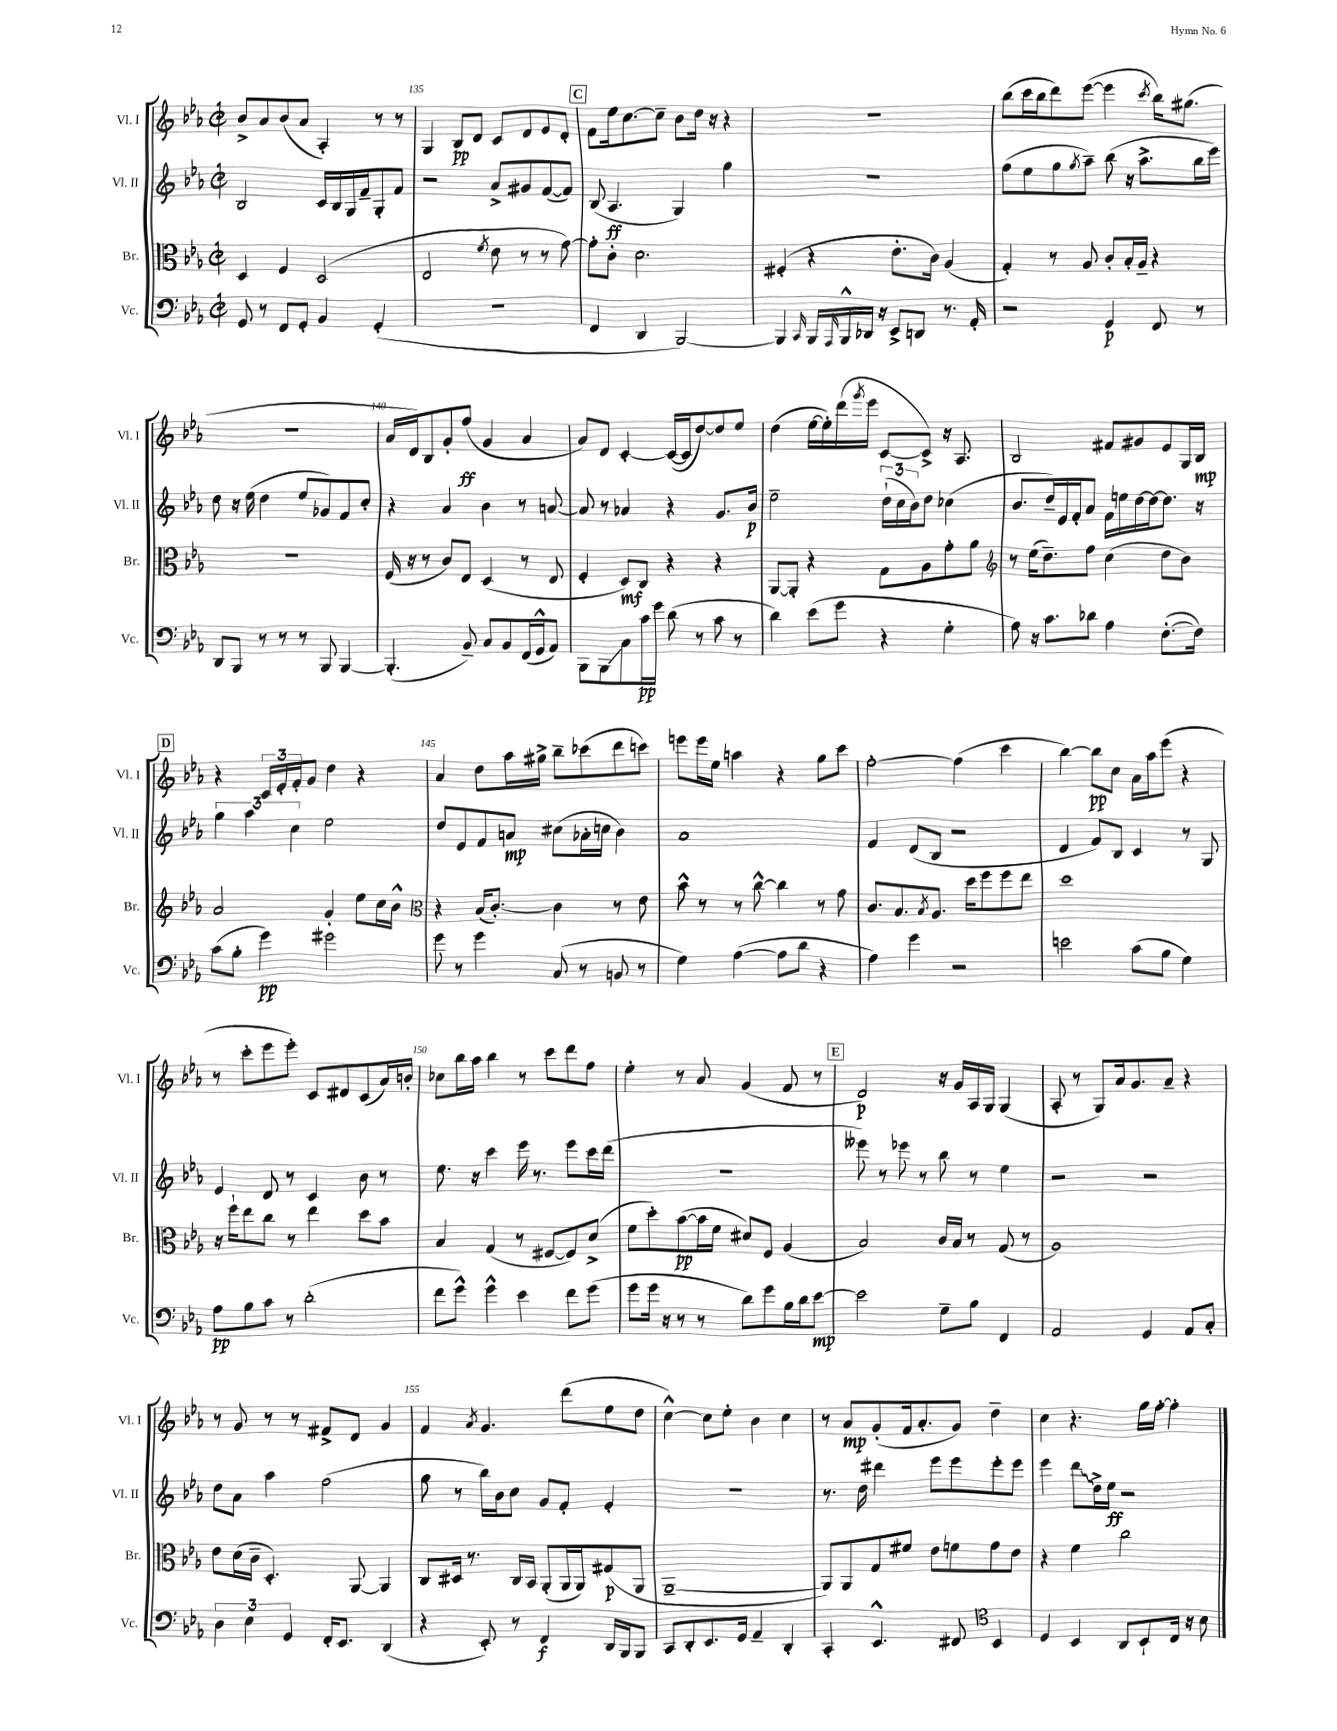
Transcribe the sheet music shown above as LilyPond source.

<<
\new StaffGroup <<
\new Staff = "s0" \with { instrumentName = "Vl. I" shortInstrumentName = "Vl. I" } {
    \clef treble \key ees \major \defaultTimeSignature \time 2/2
    bes'8-> aes'8 bes'8( aes'8 aes4-.) r8 r8 |
    g4 bes8\pp d'8 c'8 d'8 ees'8 d'8-. |
    \mark \markup { \box "C" } f'8 ees''16 c''8.~ c''8-- bes'8 d''16 r16 r4 |
    r1 |
    bes''8( c'''16 bes''16 d'''8) ees'''8~( ees'''4 \acciaccatura { c'''8 } bes''16) gis''8.( |
    R1 |
    aes'16 d'16) bes8 g'8-. f''8\ff( g'4 aes'4 |
    aes'8) d'8 c'4~-. c'16~( c'16 d''8~) d''8 ees''8 |
    d''4( ees''16~ ees''16-.) d'''16( \acciaccatura { g'''8 } ees'''16 c'8~ c'8->) r16 aes8. |
    bes2 fis'8 gis'8 ees'8 g16 bes16\mp |
    \mark \markup { \box "D" } r4 \tuplet 3/2 { c'16 ees'16-. f'16-. } g'8 d''4 r4 |
    aes'4 d''8 aes''16 gis''16-> bes''8-- ces'''8( d'''8 c'''8) |
    e'''8 e'''16 ees''16 a''4 r4 g''8 c'''8 |
    f''2~-. f''4( c'''4 |
    bes''4~) bes''8\pp c''8 aes'16 aes''16 ees'''8( r4 |
    r8 c'''8-. ees'''8 ees'''8-.) c'8 dis'8 c'8( aes'16) b'16-. |
    ces''8 bes''16 aes''16 bes''4 r8 c'''8 d'''8 f''8 |
    ees''4-. r8 aes'8 g'4( f'8 r8 |
    \mark \markup { \box "E" } d'2\p) r16 g'16 aes16 g16 g4( |
    aes8-. r8 g8) aes'16 g'8. aes'8-- r4 |
    r8 g'8 r8 r8 fis'8-> d'8 g'4 |
    f'4 \acciaccatura { aes'8 } g'4. d'''8( ees''8 d''8 |
    c''4~-^) c''8 ees''8-. bes'4 c''4 |
    r8 aes'8\mp g'8-.( f'16 aes'8.-. g'8) d''4-- |
    c''4 r4. g''16 f''16~-. f''4-. \bar "|." |
}
\new Staff = "s1" \with { instrumentName = "Vl. II" shortInstrumentName = "Vl. II" } {
    \clef treble \key ees \major \defaultTimeSignature \time 2/2
    bes2 c'16 bes16 g16 f'16-- g8-. f'8 |
    r2 aes'8-> gis'8 f'8~( f'8) |
    \mark \markup { \box "C" } bes8( aes4.\ff g4) g''4 |
    r1 |
    f''8( ees''8 g''8 \acciaccatura { g''8 } aes''8--) bes''8( r16 aes''8.-> bes''16 ees'''16) |
    d''8 r16 ees''16( d''4 ees''8 ges'8) f'8 c''8-. |
    r4 aes'4 bes'4 r8 a'8~ |
    a'8 r8 aes'4 r4 g'8. bes'16\p |
    ees''2-- \tuplet 3/2 { d''16-!( c''16 bes'16) } d''8 ces''4( |
    bes'8. d''16--) ees'16 f'16-. aes'8 f'16 e''16 d''16~ d''16~ d''8. r16 |
    \mark \markup { \box "D" } \tuplet 3/2 { g''4 aes''4 c''4 } ees''2 |
    d''8 ees'8 f'8 a'8\mp cis''8( aes'16-. c''16 bes'4) |
    aes'1 |
    f'4 d'8( bes8 r2 |
    d'4 f'8) bes8 c'4 r8 g8 |
    ees'4 d'8 r8 c'4 bes'8 r8 |
    ees''8. r16 c'''4 ees'''16 r8. ees'''8 c'''16 d'''16( |
    r1 |
    \mark \markup { \box "E" } eeses'''8) r8 ees'''8 r8 bes''8 r8 ees''4 |
    r2 r2 |
    d''8 aes'8 aes''4 f''2( |
    g''8 r8 bes''16) bes'16 c''8 g'8 f'8-. ees'4-. |
    r1 |
    r8. d''16 dis'''4 ees'''8 ees'''8 ees'''8-. ees'''8 |
    ees'''4 \once \override Glissando.style = #'zigzag d'''8\glissando d''16-> ees''16\ff r2 \bar "|." |
}
\new Staff = "s2" \with { instrumentName = "Br." shortInstrumentName = "Br." } {
    \clef alto \key ees \major \defaultTimeSignature \time 2/2
    d4 f4 d2( |
    ees2 \acciaccatura { f'8 } ees'8 r8 r8 g'8~) |
    \mark \markup { \box "C" } g'8-. c'8-. d'2. |
    fis4-.( r4 ees'8.-. c'16) aes4( |
    g4-.) r8 aes8 c'8-. bes16-. aes16-- r4 |
    r1 |
    f16( r16 r8 c'8) ees8 d4( r8 ees8 |
    f4-. d8\mf) c8 r4 r4 |
    aes,8~ aes,8-. r4 g8 aes8 g'8-. aes'8 |
    \clef treble r8 ees''16( d''8.--) f''8 c''4( d''8 bes'8) |
    \mark \markup { \box "D" } aes'2 g'4-. ees''8 c''16 bes'16-^ |
    \clef alto r4 bes16( c'8.~-.) c'4 r8 ees'8 |
    bes'8-^ r8 r8 c''8~-^ c''4 r8 g'8 |
    c'8. bes8. \acciaccatura { bes8 } aes8. d''16 f''8 f''8 ees''8 |
    d''1 |
    r16 f''16-! ees''8 c''8 r8 ees''4 d''8 bes'8 |
    bes4 g4( r8 fis8~ fis8) d'8->( |
    f'8 d''8-.) bes'8~\pp( bes'16 f'16 dis'8) f8 aes4( |
    \mark \markup { \box "E" } bes2) c'16 bes16 r8 g8( r8 |
    aes1) |
    ees'8 d'16( c'16-- d4.-.) aes,8~ aes,4 |
    c8 dis16 r8. c16 bes,16 aes,8-.( aes,16 aes,16) gis8\p( aes,8 |
    aes,1~-- |
    aes,8) aes,8 g8 fis'8 ees'8 f'8 g'8 ees'8 |
    r4 f'4 c''2 \bar "|." |
}
\new Staff = "s3" \with { instrumentName = "Vc." shortInstrumentName = "Vc." } {
    \clef bass \key ees \major \defaultTimeSignature \time 2/2
    g,8 r8 f,8 g,8-. bes,4 g,4-.( |
    R1 |
    \mark \markup { \box "C" } f,4 d,4 bes,,2~) |
    bes,,4 \grace { c,16 } bes,,16 \grace { aes,,16 } bes,,16-^ des,16 r16 ees,8-> d,8 r8. aes,16-. |
    r2 g,4\p f,8 r8 |
    d,8 bes,,8 r8 r8 r8 bes,,8 bes,,4~ |
    bes,,4.-.( bes,8--) c8 bes,8 f,16( g,16-^ aes,8) |
    bes,,8 bes,,8\glissando c8 c'16\pp g'16 d'8( r8 c'8 r8 |
    d'4) ees'8( g'8 r4 g4-. |
    aes8) r16 c'8. des'8 aes4 f8.~-.( f16) |
    \mark \markup { \box "D" } c'8( bes8-. g'4\pp) gis'2 |
    g'8 r8 g'4 c8( r8 b,8 r8 |
    g4) aes4~( aes8 d'8 r4 |
    aes4) g'4 r2 |
    e'2 c'8( bes8 g4) |
    aes8\pp bes8 c'8 r8 d'2-.( |
    f'8 g'8-^) g'4-^ ees'4 f'8 g'8( |
    g'8 g'16 r16 r8 r8 d'8) g'8 bes16 d'16 ees'8~\mp |
    \mark \markup { \box "E" } ees'2 g8-- bes8 f,4 |
    aes,2 g,4 aes,8 c8-. |
    \tuplet 3/2 { d4 ees4 g,4 } f,16-. ees,8. d,4( |
    r4 ees,8-.) r8 f,4\f d,16 bes,,16 bes,,8 |
    c,8 d,8-. ees,8. g,16 aes,4-- d,4-. |
    c,4-. ees,4.-^ fis,8 \clef tenor bes,4 |
    d4 bes,4 aes,8 bes,8-! c16 r16 bes8 \bar "|." |
}
>>
>>
\layout { \context { \Score currentBarNumber = #134 \override BarNumber.break-visibility = ##(#f #t #t) barNumberVisibility = #(every-nth-bar-number-visible 5) } }
